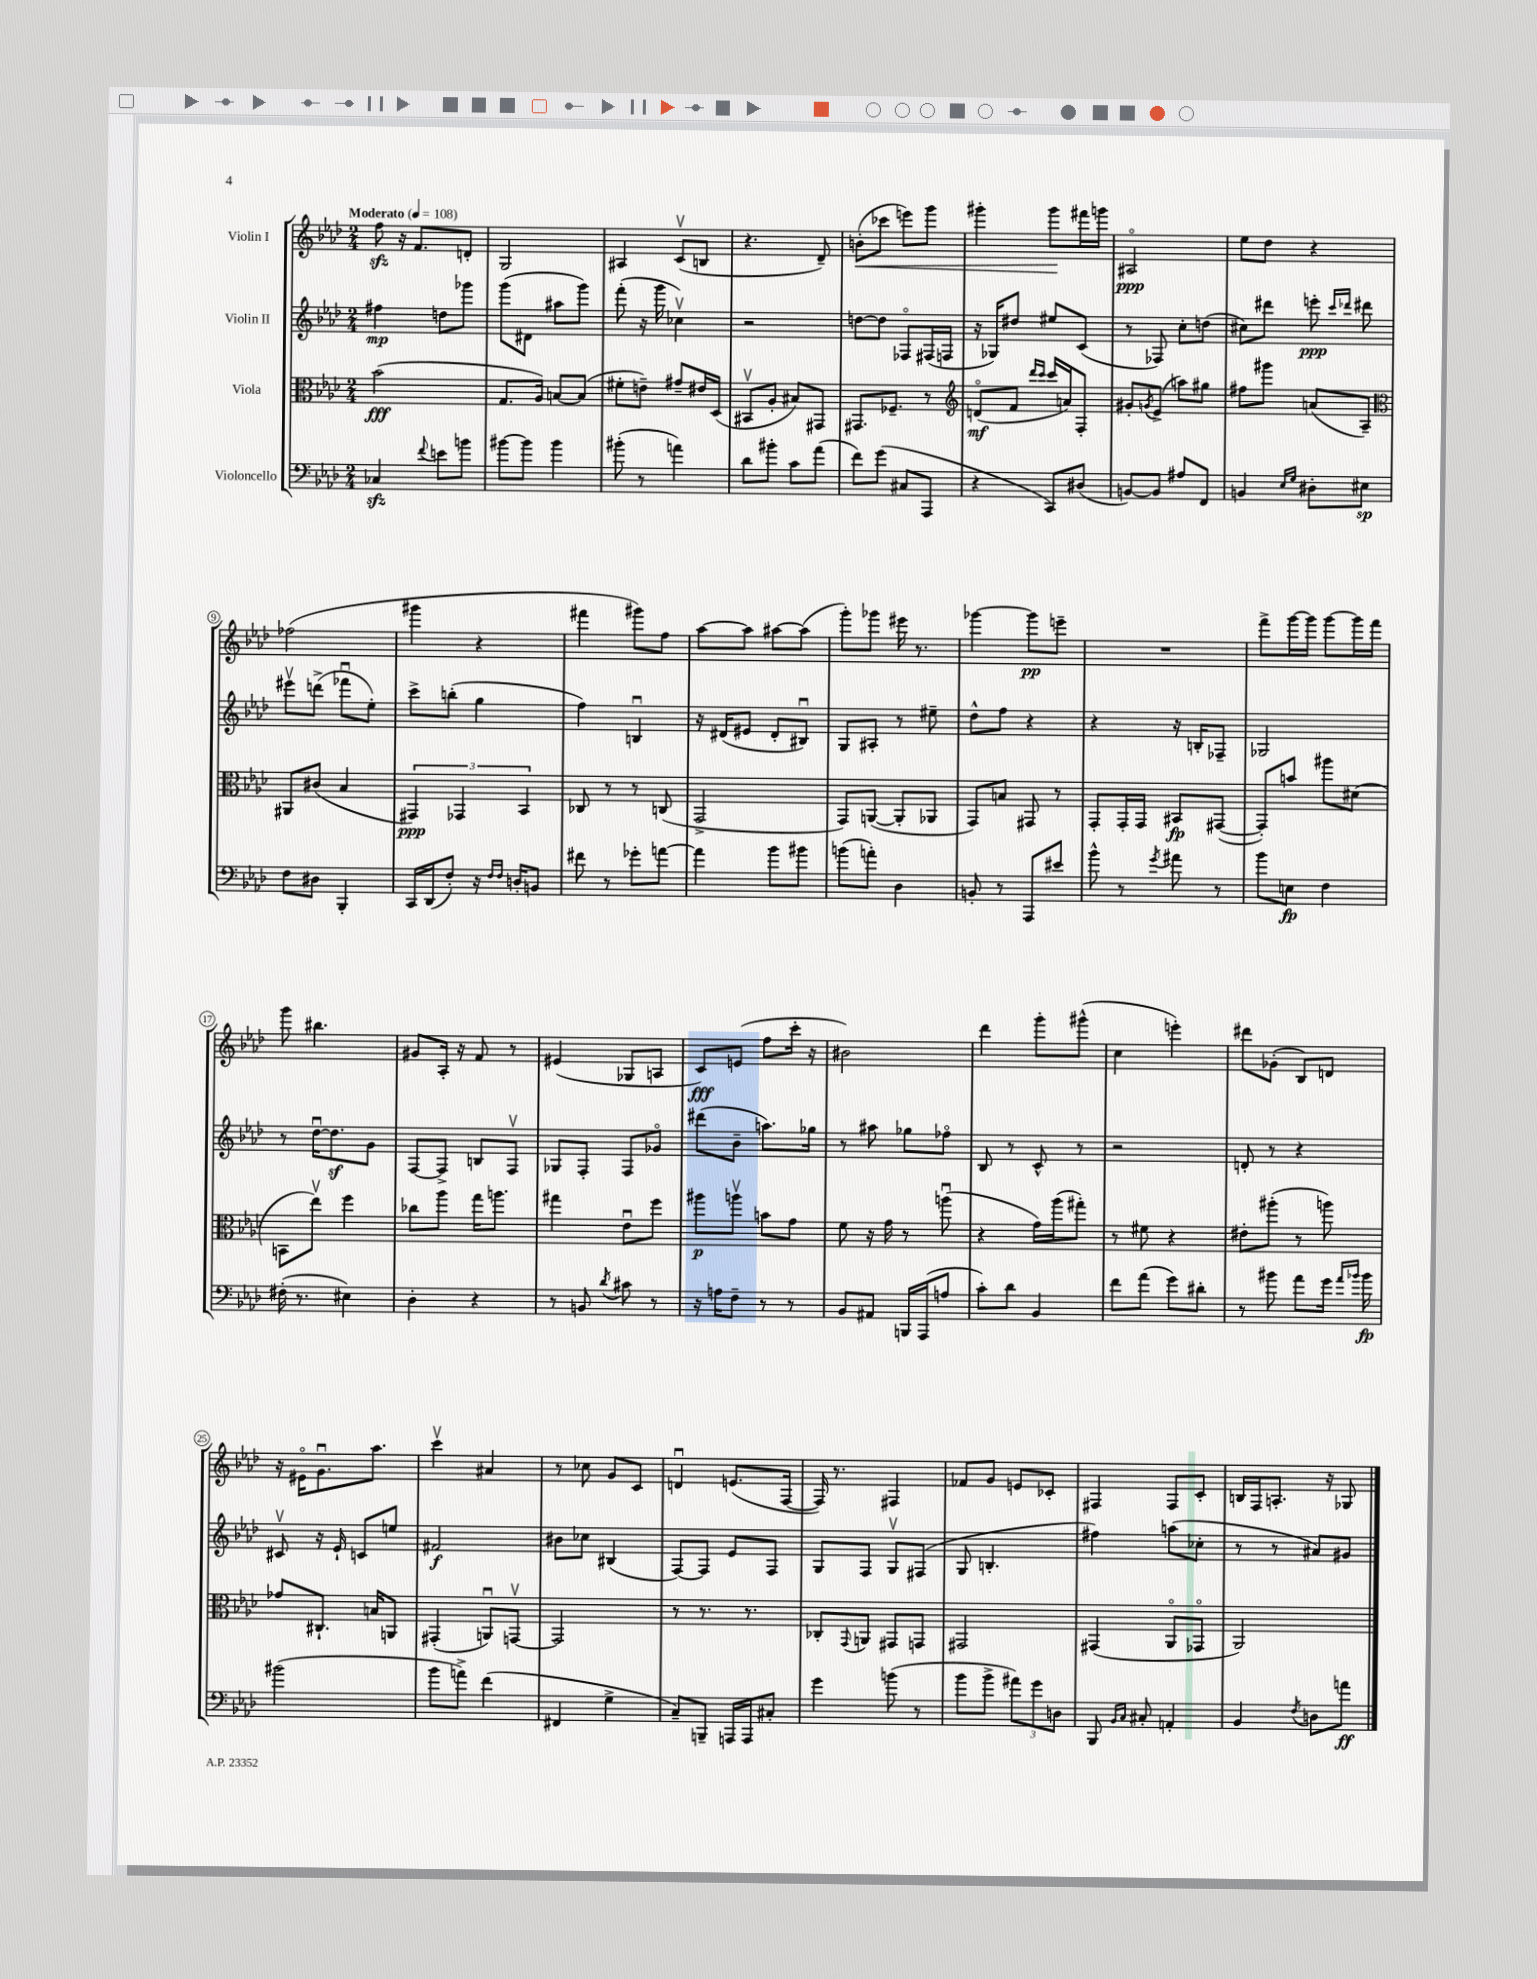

**kern	**kern	**kern	**kern
*staff4	*staff3	*staff2	*staff1
*clefF4	*clefC3	*clefG2	*clefG2
*k[b-e-a-d-]	*k[b-e-a-d-]	*k[b-e-a-d-]	*k[b-e-a-d-]
*M2/4	*M2/4	*M2/4	*M2/4
*MM108	*MM108	*MM108	*MM108
4C-/	(2b-\	4ff#\	8ff\
.	.	.	16r
.	.	.	8.f/L
8qqf/	.	.	.
8e\L	.	8dd\L	.
8b\J	.	8ggg-\J	8d'/J
=	=	=	=
[8b#\L	8.G/L	(8ggg\L	2G/
8b#\]J	.	8d#\J	.
.	16A-/Jk)	.	.
4b#\	[8B/L	8aa#\L	.
.	(8B/]J	8ggg\J)	.
=	=	=	=
(8b#'\	8f#'\L	(8fff'\	4A#/
8r	8e~\J)	16r	.
.	.	16ggg\	.
4a\)	8g#~/L	4cc-v\)	(8cv/L
.	16e#/L	.	8B/J
.	(16D-/JJ	.	.
=	=	=	=
8d-\L	8BB#v/L	2r	4.r
8b#'\J	8A-'/J	.	.
8c\L	8B#/L)	.	.
(8a-\J	8GG#/J	.	8d-~/)
=	=	=	=
8f\L)	8.GG#/L	[8dd\L	(8b'\L
(8g\J	.	8dd\]J	8ccc-\J
.	8.F-~/J	.	.
8C#/L	.	8F-o/L	8eee\L)
8AAA-/J	8r	(16F#/L	8ggg\J
.	.	16F/JJ	.
=	=	=	=
*	*clefG2	*	*
4r	(8do/L	16r	4ggg#'\
.	.	16G-/LK)	.
.	8f/J	8dd#/J	.
.	16qqddd-/LL	.	.
.	16qqccc/JJ	.	.
8CC/L)	16ccc/LL	8ee#/L	8ggg#\L
.	16a/J)	.	.
(8D#/J	8F'/J	(8c/J	16fff#\L
.	.	.	16ggg\JJ
=	=	=	=
[8BB/L)	8g#'/L	8r	2A#o/
.	8qg/	.	.
8BB/]J	(8e-^/J	8F-/)	.
8A#/L	8aa\L)	8cc'\L	.
8FF/J	8gg#\J	(8dd\J	.
=	=	=	=
4BB/	8ff#\L	8cc#\L)	8ee-\L
.	8ggg#\J	8ddd#\J	8dd-\J
16qqE-/LL	.	.	.
16qqG/JJ	.	.	.
8D#'\L	(8a/L	8eee'\	4r
.	.	16qqccc/LL	.
.	.	16qqddd-/JJ	.
8E#\J	8A-~/J)	8ddd#\	.
=	=	=	=
*	*clefC3	*	*
8F\L	8AA#/L	8eee#v\L	(2ff-\
8D#\J	(8c#/J	(8ddd^\J	.
4BBB-'/	4B-/	8fff-u\L	.
.	.	8ee-'\J)	.
=	=	=	=
16CC/LL	6GG#/)	8ccc^\L	4ggg#\
(16DD-/J	.	.	.
8F'/J)	.	(8bb'\J	.
.	6GG-/	.	.
16r	.	4gg\	4r
16qqF/LL	.	.	.
16qqF/JJ	.	.	.
16D'/LK	.	.	.
.	6BB-/	.	.
8BB/J	.	.	.
=	=	=	=
8f#\	8C-/	4ff\)	4fff#\
8r	8r	.	.
8g-'\L	8r	4Bu/	8ggg#\L)
[8a\J	(8C/	.	8ff\J
=	=	=	=
4a\]	2GG^/	16r	[8aa-\L
.	.	(16d#/LK	.
.	.	8e#/J	8aa-\]J
8b-\L	.	8d#'/L	[8aa#\L
8b#\J	.	8B#u/J)	(8aa#\]J
=	=	=	=
(8b\L	8GG/L)	8G/L	8ggg'\L)
8a'\J)	([8AA/J	8A#'/J	8ggg-\J
4D-\	8AA'/]L	8r	16eee#\
.	.	.	8.r
.	8AA-/J	8ee#~\	.
=	=	=	=
8BB'/	8GG/L)	8dd-^^\L	[4ggg-\
8r	8B/J	8ff\J	.
8AAA-/L	8GG#/	4r	8ggg-\]L
8e#/J	8r	.	8eee~\J
=	=	=	=
8b-^^\	8GG'/L	4r	2r
8r	16GG'/L	.	.
.	16GG/JJ	.	.
8qg/	.	.	.
8a#\	8BB#/L	16r	.
.	.	16B'/LK	.
8r	([8GG#/J	8F-~/J	.
=	=	=	=
8b-\L	8GG#'/]L)	2G-/	8fff^\L
8E\J	8b/J	.	[16ggg\L
.	.	.	16ggg\]JJ
4F\	8aa#\L	.	[8ggg\L
.	(8d#\J	.	16ggg\]L
.	.	.	16fff\JJ
=	=	=	=
(16F#'\	8BB\L	8r	8ggg\
8.r	.	.	.
.	8ee-v\J)	[16dd-u\LK	4.bb#\
.	.	8.dd-\]	.
4E#\)	4ff\	.	.
.	.	8g\J	.
=	=	=	=
4D-'\	8cc-\L	[8F/L	8g#/L
.	8aa-\J	8F^/]J	16A-'/Jk
.	.	.	16r
4r	16gg\LK	8B/L	8f/
.	8.aa\J	.	.
.	.	8Fv/J	8r
=	=	=	=
8r	4gg#\	8G-/L	(4e#/
8BB/	.	8F'/J	.
8qd-/	.	.	.
8c#\	8e-u\L	8F/L	8G-/L
8r	8ff\J	8g-o/J	8A/J
=	=	=	=
16r	8aa#\L	(8ddd#\L	8c/L)
16A\LK	.	.	.
8F~\J	8aav\J	8b-~\J	(8e/J
8r	8b\L	8.aa\L)	8ff\L
8r	8g\J	.	16ccc'\Jk
.	.	16gg-\Jk	16r
=	=	=	=
8BB-/L	8f\	8r	2b#\)
8AA#/J	16r	8aa#\	.
.	16g\	.	.
16BBB/LL	8r	8gg-\L	.
(16AAA-/J	.	.	.
8A/J	(8aau\	8ff-o\J	.
=	=	=	=
8c'\L)	4r	8B-/	4ddd-\
8d-\J	.	8r	.
4BB-/	16g\LL)	8c^^/	8ggg'\L
.	(16aa-\J	.	.
.	8gg#'\J)	8r	(8ggg#^^\J
=	=	=	=
8f\L	8r	2r	4cc\
(8a-\J	8f#\	.	.
8g\L)	4r	.	4eee'\)
8d#'\J	.	.	.
=	=	=	=
8r	8e#'\L	8d'/	8ddd#\L
8b#\	(8aa#'\J	8r	(8g-'\J
8a-\L	8r	4r	8B-/L)
16g\Jk	8aa\)	.	8d/J
16qqa-/LL	.	.	.
16qqb-/JJ	.	.	.
16b-\	.	.	.
=	=	=	=
(2b#\	8g-/L	8c#v/	16r
.	.	.	16e#o\LK
.	8.C#`/J	16r	8.gu\
.	.	16e-`/	.
.	.	8c/L	.
.	16B/LK	.	8.aa-\J
.	8AA/J	8ee/J	.
=	=	=	=
8b-\L	(4GG#'/	2f#/	4cccv\
8a^\J)	.	.	.
(4f\	8AAu/L)	.	4a#/
.	[8GGv/J	.	.
=	=	=	=
4FF#/	2GG/]	8b#\L	8r
.	.	8cc-\J	8cc-\
4G^\	.	(4B#/	8g/L
.	.	.	8c/J
=	=	=	=
8C~/L)	8r	[8F/L)	4du/
8BBB~/J	8.r	8F/]J	.
16AAA/LL	.	8e-/L	(8.e/L
16AAA/J	8.r	.	.
8C#'/J	.	8F/J	.
.	.	.	[16F/Jk
=	=	=	=
4g\	8C-'/L	8G/L	16F/])
.	.	.	8.r
.	8qqGG/	.	.
.	8AA/J	8F/J	.
(8b\	8GG#/L	8Gv/L	4F#/
8r	8GG/J	(8F#/J	.
=	=	=	=
8b-\L	2GG#/	8G/	8f-/L
8b-^\J	.	4.B'/	8g/J
12a#\L)	.	.	8e/L
12g\	.	.	.
.	.	.	8c-'/J
12D\J	.	.	.
=	=	=	=
8BBB-/	(4GG#/	4ff#\)	4F#/
16qqBB-/LL	.	.	.
16qqC/JJ	.	.	.
8C#'/	.	.	.
4AA'/	8AA-o/L	(8aa\L	8F#/L
.	8GG-o/J	8cc-'\J	8c'/J
=	=	=	=
4BB-/	2AA-/)	8r	16B/LL
.	.	.	16F/J
.	.	8r	8.A'/J
8qF/	.	.	.
8D\L	.	8a#/L)	.
.	.	.	16r
8a\J	.	8g#/J	8G-/
==	==	==	==
*-	*-	*-	*-
